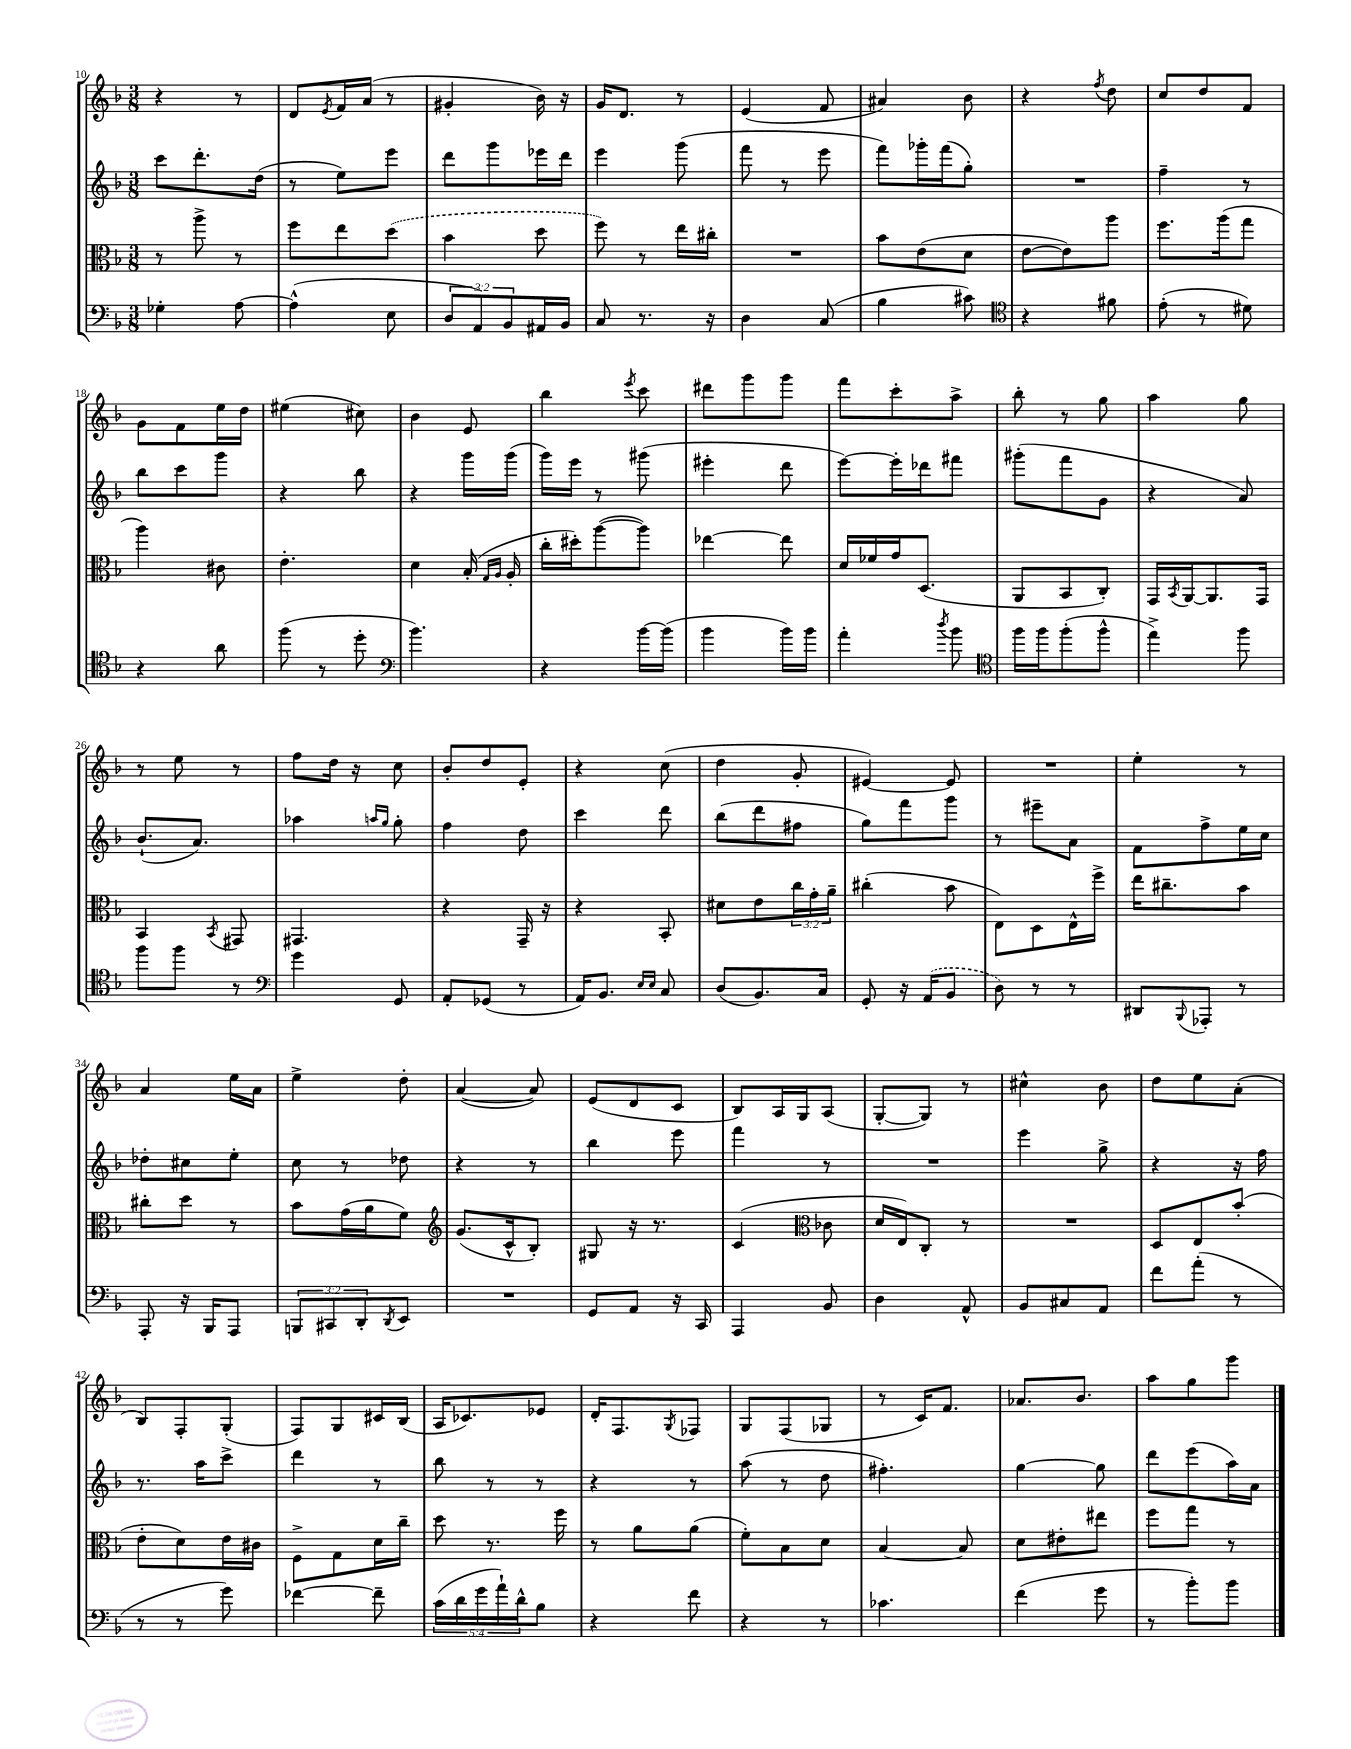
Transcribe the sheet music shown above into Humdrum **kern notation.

**kern	**kern	**kern	**kern
*staff4	*staff3	*staff2	*staff1
*clefF4	*clefC3	*clefG2	*clefG2
*k[b-]	*k[b-]	*k[b-]	*k[b-]
*M3/8	*M3/8	*M3/8	*M3/8
4G-'	8r	8ccc	4r
.	8aa^	8.ddd'	.
[8A	8r	.	8r
.	.	(16dd	.
=	=	=	=
(4A^^]	8ff	8r	8d
.	.	.	8qe
.	8ee	8ee)	16f
.	.	.	(16a
8E	(8dd	8eee	8r
=	=	=	=
12D	4b-	8ddd	4g#'
12AA)	.	.	.
.	.	8ggg	.
12BB-	.	.	.
16AA#	8dd	16eee-	16b-)
16BB-	.	16ddd	16r
=	=	=	=
8C	8ff)	4eee	16g
.	.	.	8.d
8.r	8r	.	.
.	16ee	(8ggg	8r
16r	16cc#'	.	.
=	=	=	=
4D	4.r	8fff	(4e
.	.	8r	.
(8C	.	8eee	8f
=	=	=	=
4B-	8b-	8fff)	4a#)
.	(8e	16ggg-'	.
.	.	(16fff	.
8c#)	8d	8gg')	8b-
=	=	=	=
*clefC4	*	*	*
4r	[8e	4.r	4r
.	8e])	.	.
.	.	.	8qff
8f#	8aa	.	8dd
=	=	=	=
(8e'	8.ff	4ff~	8cc
8r	.	.	8dd
.	(16aa	.	.
8d#)	8gg	8r	8f
=	=	=	=
4r	4aa)	8bb-	8g
.	.	8ccc	8f
8a	8c#	8ggg	16ee
.	.	.	16dd
=	=	=	=
(8ff	4.e'	4r	(4ee#
8r	.	.	.
8dd'	.	8bb-	8cc#)
=	=	=	=
*clefF4	*	*	*
4.b-)	4d	4r	4b-
.	(16B-'	16ggg	8e
.	16qqG	.	.
.	16qqA	.	.
.	16A'	(16ggg	.
=	=	=	=
4r	16cc'	16ggg)	4bb-
.	16dd#')	16eee	.
.	([8aa	8r	.
.	.	.	8qeee
[16b-	8aa])	(8ggg#	8ccc
(16b-]	.	.	.
=	=	=	=
4b-	[4ee-	4eee#'	8ddd#
.	.	.	8ggg
16b-)	8ee-]	8ddd	8ggg
16b-	.	.	.
=	=	=	=
4a'	16d	[8eee)	8fff
.	16f-	.	.
.	16g	16eee']	8ccc'
.	(8.D	16ddd-	.
8qdd	.	.	.
8b-	.	8fff#	8aa^
=	=	=	=
*clefC4	*	*	*
16ff	8AA	(8ggg#'	8bb-'
16ff	.	.	.
(8ff'	8BB-	8fff	8r
8ff^^	8C')	8g	8gg
=	=	=	=
4ee^)	16GG	4r	4aa
.	8qBB-	.	.
.	[16AA	.	.
.	8.AA]	.	.
8ff	.	8a)	8gg
.	16GG	.	.
=	=	=	=
8ff	4BB-	(8.b-`	8r
8ff	.	.	8ee
.	.	8.a)	.
.	8qBB-	.	.
8r	8GG#	.	8r
=	=	=	=
*clefF4	*	*	*
4g	4.GG#	4aa-	8ff
.	.	.	16dd
.	.	.	16r
.	.	16qqaa	.
.	.	16qqgg	.
8GG	.	8gg'	8cc
=	=	=	=
8AA'	4r	4ff	8b-'
(8GG-	.	.	8dd
8r	16GG~	8dd	8e'
.	16r	.	.
=	=	=	=
16AA)	4r	4ccc	4r
8.BB-	.	.	.
16qqE	.	.	.
16qqE	.	.	.
8C	8BB-'	8ddd	(8cc
=	=	=	=
(8D	8d#	(8bb-	4dd
8.BB-)	8e	8ddd	.
.	24cc	8ff#	8g'
.	24g'	.	.
16C	.	.	.
.	24a~	.	.
=	=	=	=
8GG'	(4cc#'	8gg)	[4e#)
16r	.	8fff	.
(16AA	.	.	.
8BB-	8b-	8ggg	8e#]
=	=	=	=
8D)	8E)	8r	4.r
8r	8D	8eee#~	.
8r	16E^^	8a	.
.	16ff^	.	.
=	=	=	=
8DD#	16ee	8f	4ee'
.	8.cc#~	.	.
8qqBBB-	.	.	.
8AAA-'	.	8ff^	.
8r	8b-	16ee	8r
.	.	16cc	.
=	=	=	=
8AAA'	8cc#'	8dd-'	4a
16r	8dd	8cc#	.
16BBB-	.	.	.
8AAA	8r	8ee'	16ee
.	.	.	16a
=	=	=	=
12BBB	8b-	8cc	4ee^
12CC#	.	.	.
.	(16g	8r	.
12DD'	.	.	.
.	16a	.	.
8qDD	.	.	.
8EE	8f)	8dd-	8dd'
=	=	=	=
*	*clefG2	*	*
4.r	(8.g	4r	([4a
.	16c^^	.	.
.	8B-')	8r	8a])
=	=	=	=
8GG	8G#	4bb-	(8e
8AA	16r	.	8d
.	8.r	.	.
16r	.	8eee	8c
16CC	.	.	.
=	=	=	=
4AAA	(4c	4fff	8B-)
.	.	.	16A
.	.	.	16G
*	*clefC3	*	*
8BB-	8c-	8r	(8A
=	=	=	=
4D	16d	4.r	[8G'
.	16E)	.	.
.	8C'	.	8G])
8AA^^	8r	.	8r
=	=	=	=
8BB-	4.r	4eee	4cc#^^
8C#	.	.	.
8AA	.	8gg^	8b-
=	=	=	=
8f	8D	4r	8dd
(8a'	8E	.	8ee
8r	(8b-'	16r	(8a'
.	.	16ff	.
=	=	=	=
8r	8e'	8.r	8B-)
8r	8d)	.	8F'
.	.	16aa	.
8g)	16e	8ccc^	(8G'
.	16c#	.	.
=	=	=	=
[4f-	8F^	4ddd	8F)
.	8G	.	8G
8f-~]	16d	8r	16c#
.	16cc~	.	(16B-
=	=	=	=
(20c	8dd	8bb-	16A
20d	.	.	.
.	.	.	8.c-)
20g	.	.	.
.	8.r	8r	.
20a`)	.	.	.
20d^^	.	.	.
8B-	.	8r	8e-
.	16ff	.	.
=	=	=	=
4r	8r	4r	16d'
.	.	.	8.F
.	8a	.	.
.	.	.	8qG
8f	(8a	8r	8F-
=	=	=	=
4r	8f')	(8aa	8G
.	8B-	8r	(8F
8r	8d	8dd	8G-
=	=	=	=
4.c-	[4B-	4.ff#')	8r
.	.	.	16c)
.	.	.	8.f
.	8B-]	.	.
=	=	=	=
(4f	8d	[4gg	8.a-
.	8e#'	.	.
.	.	.	8.b-
8g	8ee#	8gg]	.
=	=	=	=
8r	8ff	8ddd	8aa
8b-')	8gg	(8eee	8gg
8b-	8r	16aa)	8ggg
.	.	16a	.
==	==	==	==
*-	*-	*-	*-
